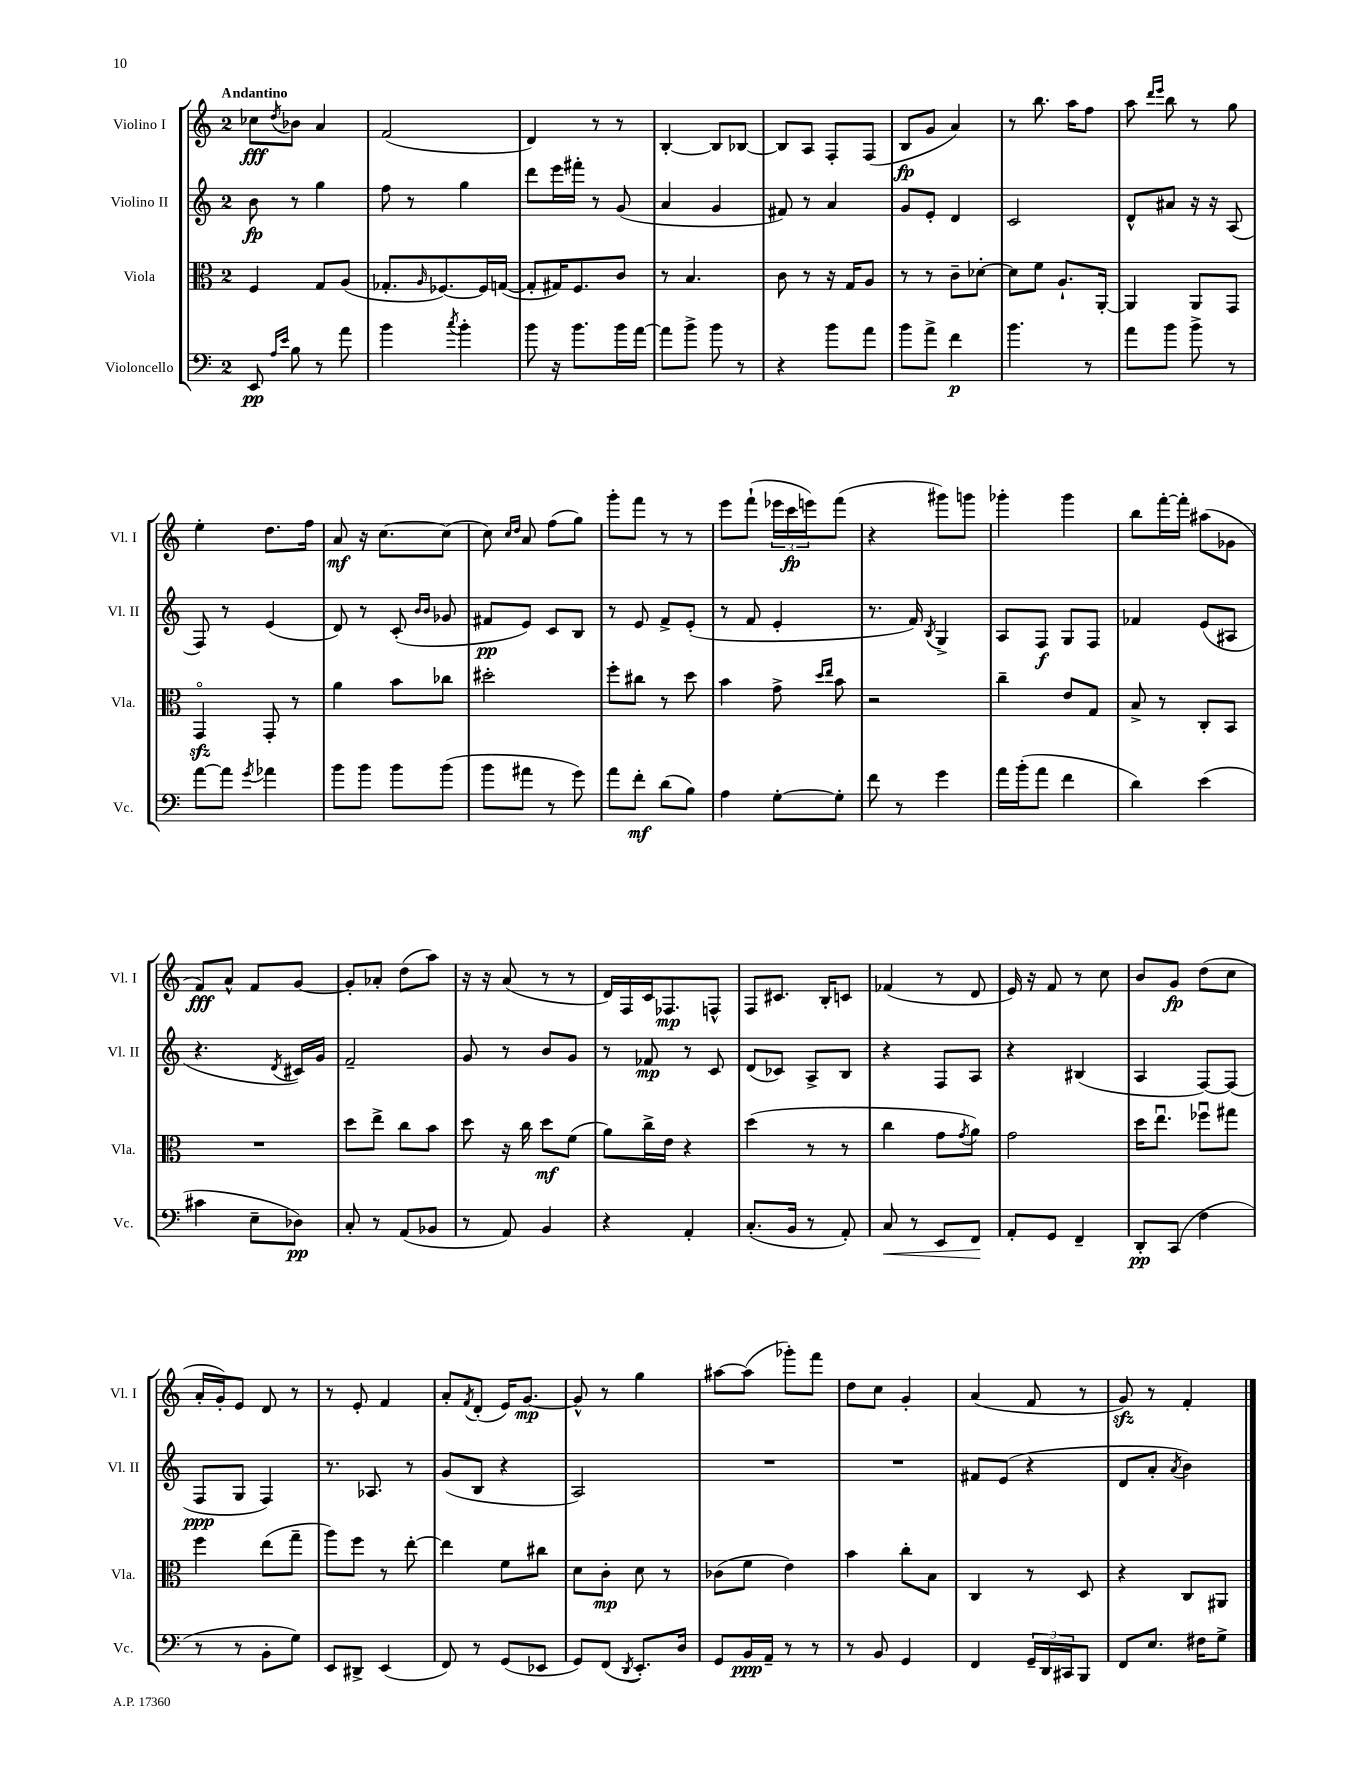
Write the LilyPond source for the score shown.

<<
\new StaffGroup <<
\new Staff = "s0" \with { instrumentName = "Violino I" shortInstrumentName = "Vl. I" } {
    \clef treble \key c \major \once \override Staff.TimeSignature.style = #'single-digit \time 2/4 \tempo "Andantino"
    ces''8\fff \acciaccatura { d''8 } bes'8 a'4 |
    f'2( |
    d'4) r8 r8 |
    b4~-. b8 bes8~ |
    bes8 a8 f8-. f8( |
    b8\fp g'8 a'4) |
    r8 b''8. a''16 f''8 |
    a''8 \grace { d'''16 e'''16 } b''8 r8 g''8 |
    e''4-. d''8. f''16 |
    a'8\mf r16 c''8.~ c''8( |
    c''8) \grace { c''16 d''16 } a'8 f''8( g''8) |
    g'''8-. f'''8 r8 r8 |
    e'''8 f'''8-!( \tuplet 3/2 { ees'''16 c'''16\fp e'''16) } f'''8( |
    r4 gis'''8) g'''8 |
    ges'''4-. ges'''4 |
    b''8 f'''16~-. f'''16-. ais''8( ges'8 |
    f'8\fff) a'8-^ f'8 g'8~ |
    g'8-. aes'8-. d''8( a''8) |
    r16 r16 a'8( r8 r8 |
    d'16) f16 c'16 fes8.\mp f8-^ |
    f8 cis'8. b16-. c'8 |
    fes'4( r8 d'8 |
    e'16) r16 f'8 r8 c''8 |
    b'8 g'8\fp d''8( c''8 |
    a'16-. g'16-.) e'8 d'8 r8 |
    r8 e'8-. f'4 |
    a'8-. \acciaccatura { f'8 } d'8-.( e'16) g'8.~\mp |
    g'8-^ r8 g''4 |
    ais''8~ ais''8( ges'''8-.) f'''8 |
    d''8 c''8 g'4-. |
    a'4( f'8 r8 |
    g'8\sfz) r8 f'4-. \bar "|." |
}
\new Staff = "s1" \with { instrumentName = "Violino II" shortInstrumentName = "Vl. II" } {
    \clef treble \key c \major \once \override Staff.TimeSignature.style = #'single-digit \time 2/4
    b'8\fp r8 g''4 |
    f''8 r8 g''4 |
    d'''8 e'''16 fis'''16-. r8 g'8( |
    a'4 g'4 |
    fis'8) r8 a'4 |
    g'8 e'8-. d'4 |
    c'2 |
    d'8-^ ais'8 r16 r16 a8( |
    f8) r8 e'4( |
    d'8) r8 c'8-.( \grace { b'16 b'16 } ges'8 |
    fis'8\pp e'8) c'8 b8 |
    r8 e'8 f'8-> e'8-.( |
    r8 f'8 e'4-. |
    r8. f'16) \acciaccatura { b8 } g4-> |
    a8 f8\f g8 f8 |
    fes'4 e'8( ais8 |
    r4. \acciaccatura { d'8 } cis'16) g'16 |
    f'2-- |
    g'8 r8 b'8 g'8 |
    r8 fes'8\mp r8 c'8 |
    d'8( ces'8) a8-> b8 |
    r4 f8 a8 |
    r4 bis4( |
    a4 f8~) f8( |
    f8\ppp g8 f4) |
    r8. aes8. r8 |
    g'8( b8 r4 |
    a2) |
    R2 |
    R2 |
    fis'8 e'8( r4 |
    d'8 a'8-. \acciaccatura { a'8 } b'4) \bar "|." |
}
\new Staff = "s2" \with { instrumentName = "Viola" shortInstrumentName = "Vla." } {
    \clef alto \key c \major \once \override Staff.TimeSignature.style = #'single-digit \time 2/4
    f4 g8 a8( |
    ges8.-. \grace { a16 } fes8.~) fes16 g16~( |
    g8-. gis16) f8. c'8 |
    r8 b4. |
    c'8 r8 r16 g16 a8 |
    r8 r8 c'8-- des'8~-. |
    des'8 f'8 a8.-! a,16~-. |
    a,4 a,8 g,8 |
    g,4\flageolet\sfz g,8-. r8 |
    a'4 b'8 ces''8 |
    dis''2-. |
    f''8-. cis''8 r8 d''8 |
    b'4 g'8-> \grace { d''16 e''16 } b'8 |
    r2 |
    c''4-- e'8 g8 |
    b8-> r8 c8-. b,8 |
    R2 |
    d''8 e''8-> c''8 b'8 |
    d''8 r16 c''16 d''8\mf f'8( |
    a'8) c''16-> e'16 r4 |
    d''4( r8 r8 |
    c''4 g'8 \acciaccatura { g'8 } a'8) |
    g'2 |
    d''16 e''8.\downbow fes''8\downbow gis''8 |
    f''4 e''8( g''8-- |
    a''8) f''8 r8 e''8~-. |
    e''4 f'8 cis''8 |
    d'8 c'8-.\mp d'8 r8 |
    ces'8( f'8 e'4) |
    b'4 c''8-. b8 |
    c4 r8 d8 |
    r4 c8 ais,8 \bar "|." |
}
\new Staff = "s3" \with { instrumentName = "Violoncello" shortInstrumentName = "Vc." } {
    \clef bass \key c \major \once \override Staff.TimeSignature.style = #'single-digit \time 2/4
    e,8\pp \grace { a16 e'16 } b8 r8 a'8 |
    b'4 \acciaccatura { c''8 } b'4-. |
    b'8 r16 b'8. b'16 a'16~ |
    a'8 b'8-> b'8 r8 |
    r4 b'8 a'8 |
    b'8 a'8-> f'4\p |
    b'4. r8 |
    a'8 b'8 b'8-> r8 |
    a'8~ a'8 \acciaccatura { g'8 } aes'4 |
    b'8 b'8 b'8 b'8( |
    b'8 ais'8 r8 g'8) |
    a'8 f'8-.\mf d'8( b8) |
    a4 g8~-. g8-. |
    f'8 r8 g'4 |
    a'16 b'16-.( a'8 f'4 |
    d'4) e'4( |
    cis'4 e8-- des8\pp) |
    c8-. r8 a,8( bes,8 |
    r8 a,8) b,4 |
    r4 a,4-. |
    c8.-.( b,16 r8 a,8-.) |
    c8\< r8 e,8 f,8\! |
    a,8-. g,8 f,4-- |
    d,8-.\pp c,8( f4 |
    r8 r8 b,8-. g8) |
    e,8 dis,8-> e,4( |
    f,8) r8 g,8( ees,8 |
    g,8) f,8( \acciaccatura { d,8 } e,8.-.) d16 |
    g,8 b,16\ppp a,16-- r8 r8 |
    r8 b,8 g,4 |
    f,4 \tuplet 3/2 { g,16-- d,16 cis,16 } b,,8 |
    f,8 e8. fis16 g8-> \bar "|." |
}
>>
>>
\layout { \context { \Score \remove "Bar_number_engraver" } }
